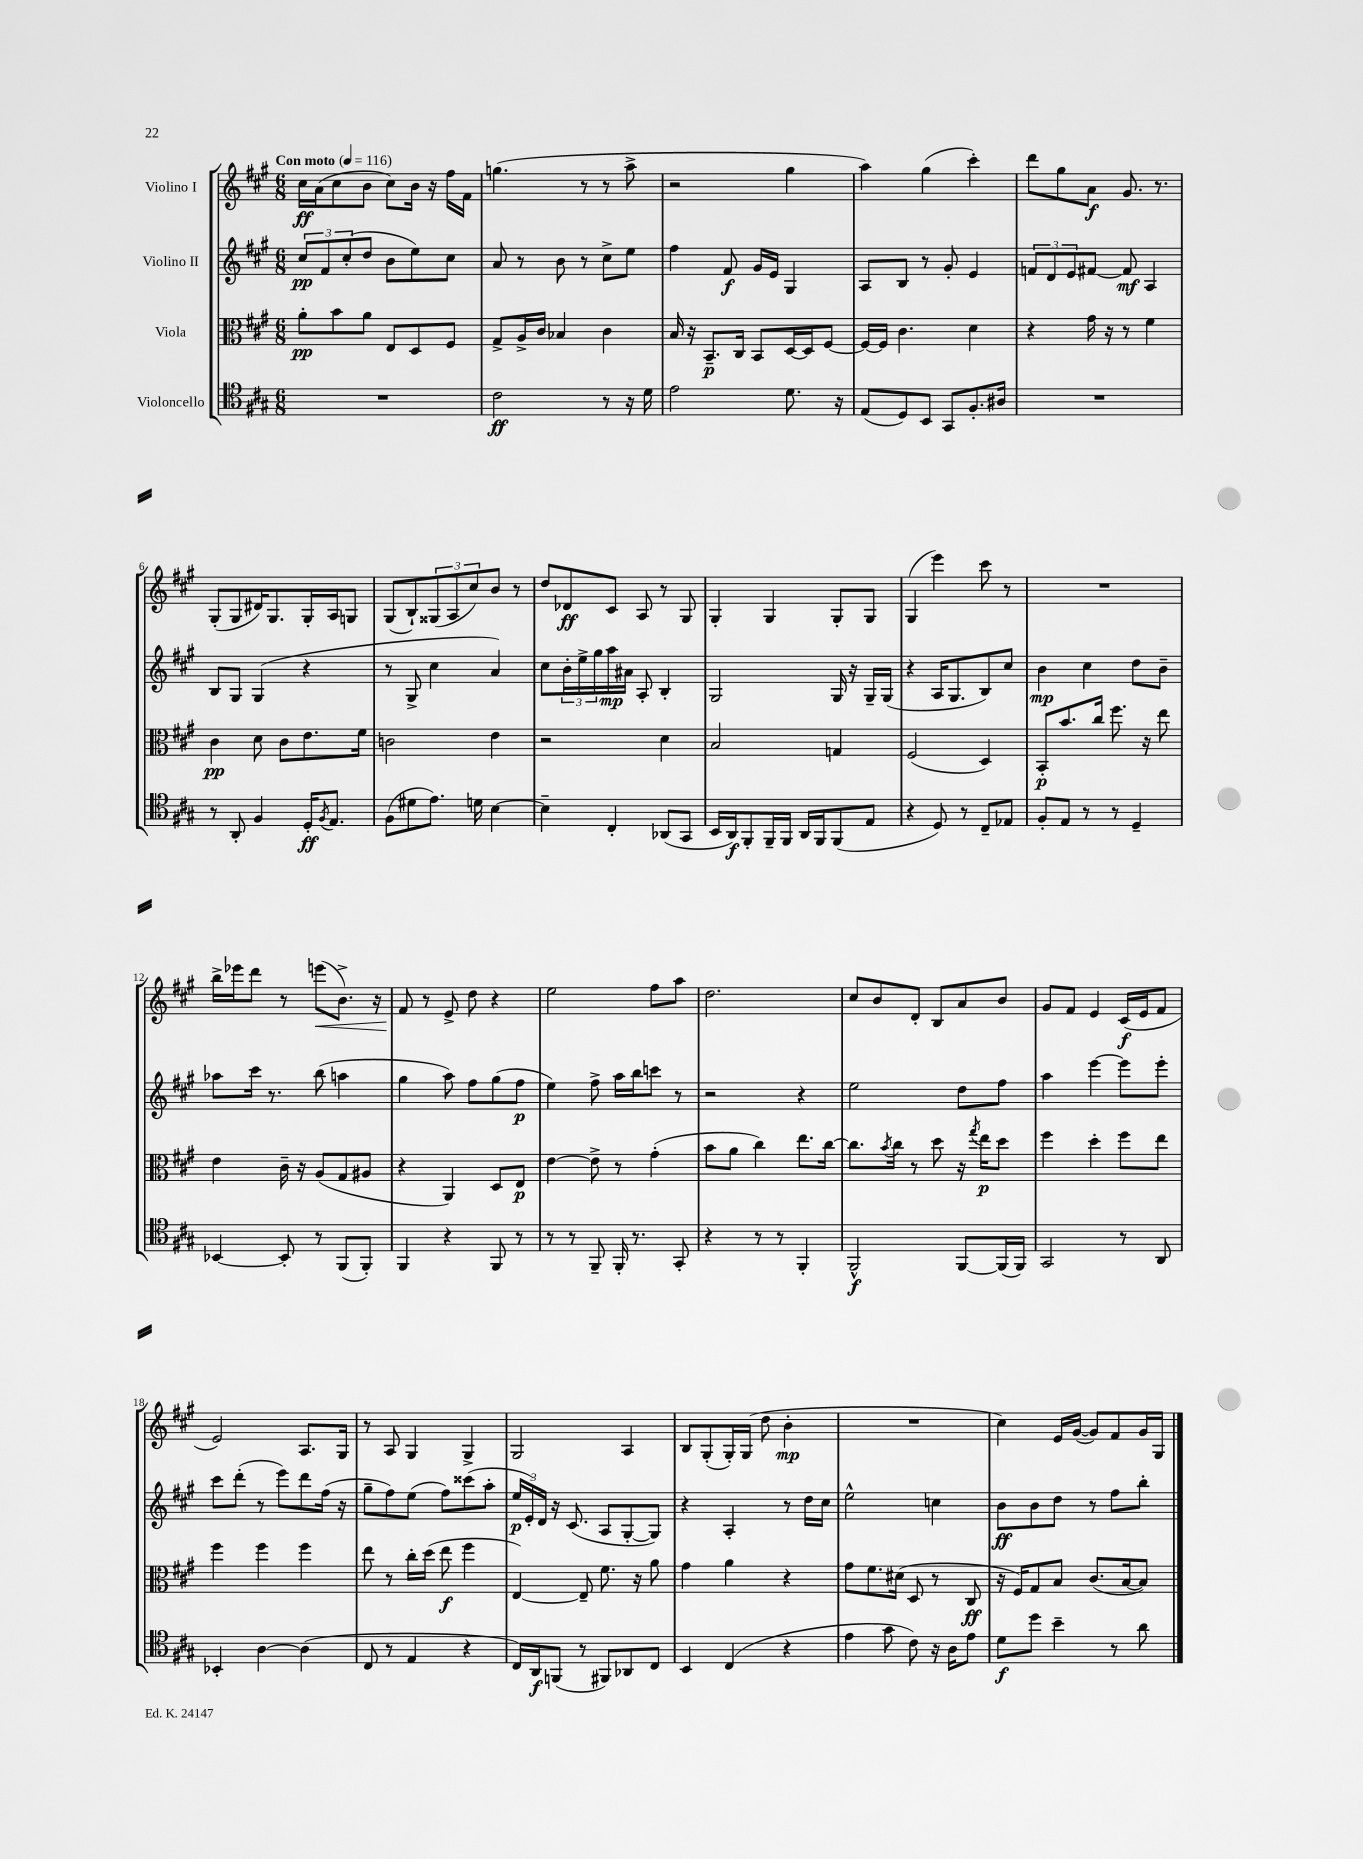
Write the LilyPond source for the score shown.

<<
\new StaffGroup <<
\new Staff = "s0" \with { instrumentName = "Violino I" } {
    \clef treble \key a \major \numericTimeSignature \time 6/8 \tempo "Con moto" 4 = 116
    cis''16\ff a'16( cis''8 b'8 cis''8) b'16 r16 fis''16 fis'16 |
    g''4.( r8 r8 a''8-> |
    r2 gis''4 |
    a''4) gis''4( cis'''4-.) |
    d'''8 gis''8 a'8\f gis'8. r8. |
    gis8-.( gis8 dis'16) gis8. gis16-. a16 g8 |
    gis8( b8-!) \tuplet 3/2 { gisis8( a8 cis''8) } b'8 r8 |
    d''8 des'8\ff cis'8 a8 r8 gis8 |
    gis4-. gis4 gis8-. gis8 |
    gis4( e'''4) cis'''8 r8 |
    R2. |
    b''16-> ees'''16 d'''8 r8 e'''8\<( b'8.->) r16 |
    fis'8\! r8 e'8-> d''8 r4 |
    e''2 fis''8 a''8 |
    d''2. |
    cis''8 b'8 d'8-. b8 a'8 b'8 |
    gis'8 fis'8 e'4 cis'16\f( e'16 fis'8 |
    e'2) a8. gis16 |
    r8 a8 gis4 gis4-> |
    gis2 a4 |
    b8 gis8-.( gis16-.) gis16( d''8 b'4-.\mp |
    R2. |
    cis''4) e'16 gis'16~( gis'8) fis'8 gis'16 gis16 \bar "|." |
}
\new Staff = "s1" \with { instrumentName = "Violino II" } {
    \clef treble \key a \major \numericTimeSignature \time 6/8
    \tuplet 3/2 { cis''8\pp fis'8 cis''8-.( } d''8 b'8 e''8) cis''8 |
    a'8 r8 b'8 r8 cis''8-> e''8 |
    fis''4 fis'8\f gis'16 e'16 gis4 |
    a8 b8 r8 gis'8-. e'4 |
    \tuplet 3/2 { f'8 d'8 e'8 } fis'8~ fis'8\mf a4 |
    b8 gis8 gis4( r4 |
    r8 gis8-> cis''4 a'4) |
    cis''8 \tuplet 3/2 { b'16-. e''16-> gis''16 } a''16\mp ais'16 a8-. b4-. |
    gis2 gis16 r16 gis16-- gis16( |
    r4 a16 gis8. b8) cis''8 |
    b'4\mp cis''4 d''8 b'8-- |
    aes''8 cis'''16 r8. b''8( a''4 |
    gis''4 a''8) fis''8 gis''8( fis''8\p |
    e''4) fis''8-> a''16 b''16 c'''8 r8 |
    r2 r4 |
    e''2 d''8 fis''8 |
    a''4 e'''4~ e'''8 e'''8-. |
    cis'''8 d'''8-.( r8 e'''8) d'''8 fis''16( r16 |
    gis''8-- fis''8) e''8( fis''8) cisis'''8( a''8-. |
    \tuplet 3/2 { e''16\p e'16-.) d'16 } r16 cis'8.( a8 gis8~-. gis8) |
    r4 a4-. r8 d''16 cis''16 |
    e''2-^ c''4 |
    b'8\ff b'8 d''8 r8 fis''8 b''8-. \bar "|." |
}
\new Staff = "s2" \with { instrumentName = "Viola" } {
    \clef alto \key a \major \numericTimeSignature \time 6/8
    a'8-.\pp b'8 a'8 e8 d8 fis8 |
    gis8-> a16-> cis'16 bes4 cis'4 |
    b16 r16 b,8.--\p cis16 b,8 d16~ d16 fis8~ |
    fis16~ fis16 cis'4. d'4 |
    r4 gis'16 r16 r8 fis'4 |
    cis'4\pp d'8 cis'8 e'8. fis'16 |
    c'2 e'4 |
    r2 d'4 |
    b2 g4 |
    fis2( d4) |
    b,8-.\p b'8. cis''16 fis''8. r16 e''8 |
    e'4 cis'16-- r16 a8( gis8 ais8 |
    r4 a,4) d8 e8\p |
    e'4~ e'8-> r8 gis'4-.( |
    b'8 a'8 cis''4) e''8. cis''16~ |
    cis''8. \acciaccatura { b'8 } cis''16 r8 d''8 r16 \acciaccatura { gis''8 } e''16\p d''8 |
    fis''4 d''4-. fis''8 e''8 |
    fis''4 fis''4 fis''4 |
    e''8 r8 cis''16-. d''16( e''8\f fis''4 |
    e4~) e8-- fis'8. r16 a'8 |
    gis'4 a'4 r4 |
    gis'8 fis'8. dis'16( d8 r8 cis8\ff |
    r16 fis16) gis8 b8 cis'8.( b16~ b8) \bar "|." |
}
\new Staff = "s3" \with { instrumentName = "Violoncello" } {
    \clef tenor \key a \major \numericTimeSignature \time 6/8
    R2. |
    cis'2\ff r8 r16 d'16 |
    e'2 d'8. r16 |
    e8( d8) b,8 gis,8 fis8.-. ais16 |
    R2. |
    r8 a,8-. fis4 d16-.\ff \acciaccatura { fis8 } e8. |
    fis8( dis'8 e'8.) d'16 b4~ |
    b4-- cis4-. aes,8( gis,8 |
    b,16 a,16\f) fis,8-. fis,16-- fis,16 a,16 fis,16 fis,8( e8 |
    r4 d8) r8 cis8-- ees8 |
    fis8-. e8 r8 r8 d4-- |
    bes,4~ bes,8-. r8 fis,8( fis,8-.) |
    fis,4 r4 fis,8 r8 |
    r8 r8 fis,8-- fis,16-. r8. gis,8-. |
    r4 r8 r8 fis,4-. |
    fis,2-^\f fis,8~ fis,16( fis,16) |
    gis,2 r8 a,8 |
    bes,4-. a4~ a4( |
    cis8 r8 e4 r4 |
    cis16) a,16\f f,8( r8 fis,8) aes,8 cis8 |
    b,4 cis4( r4 |
    e'4 gis'8 cis'8) r16 a16 e'8 |
    d'8\f d''8 b'4-- r8 a'8 \bar "|." |
}
>>
>>
